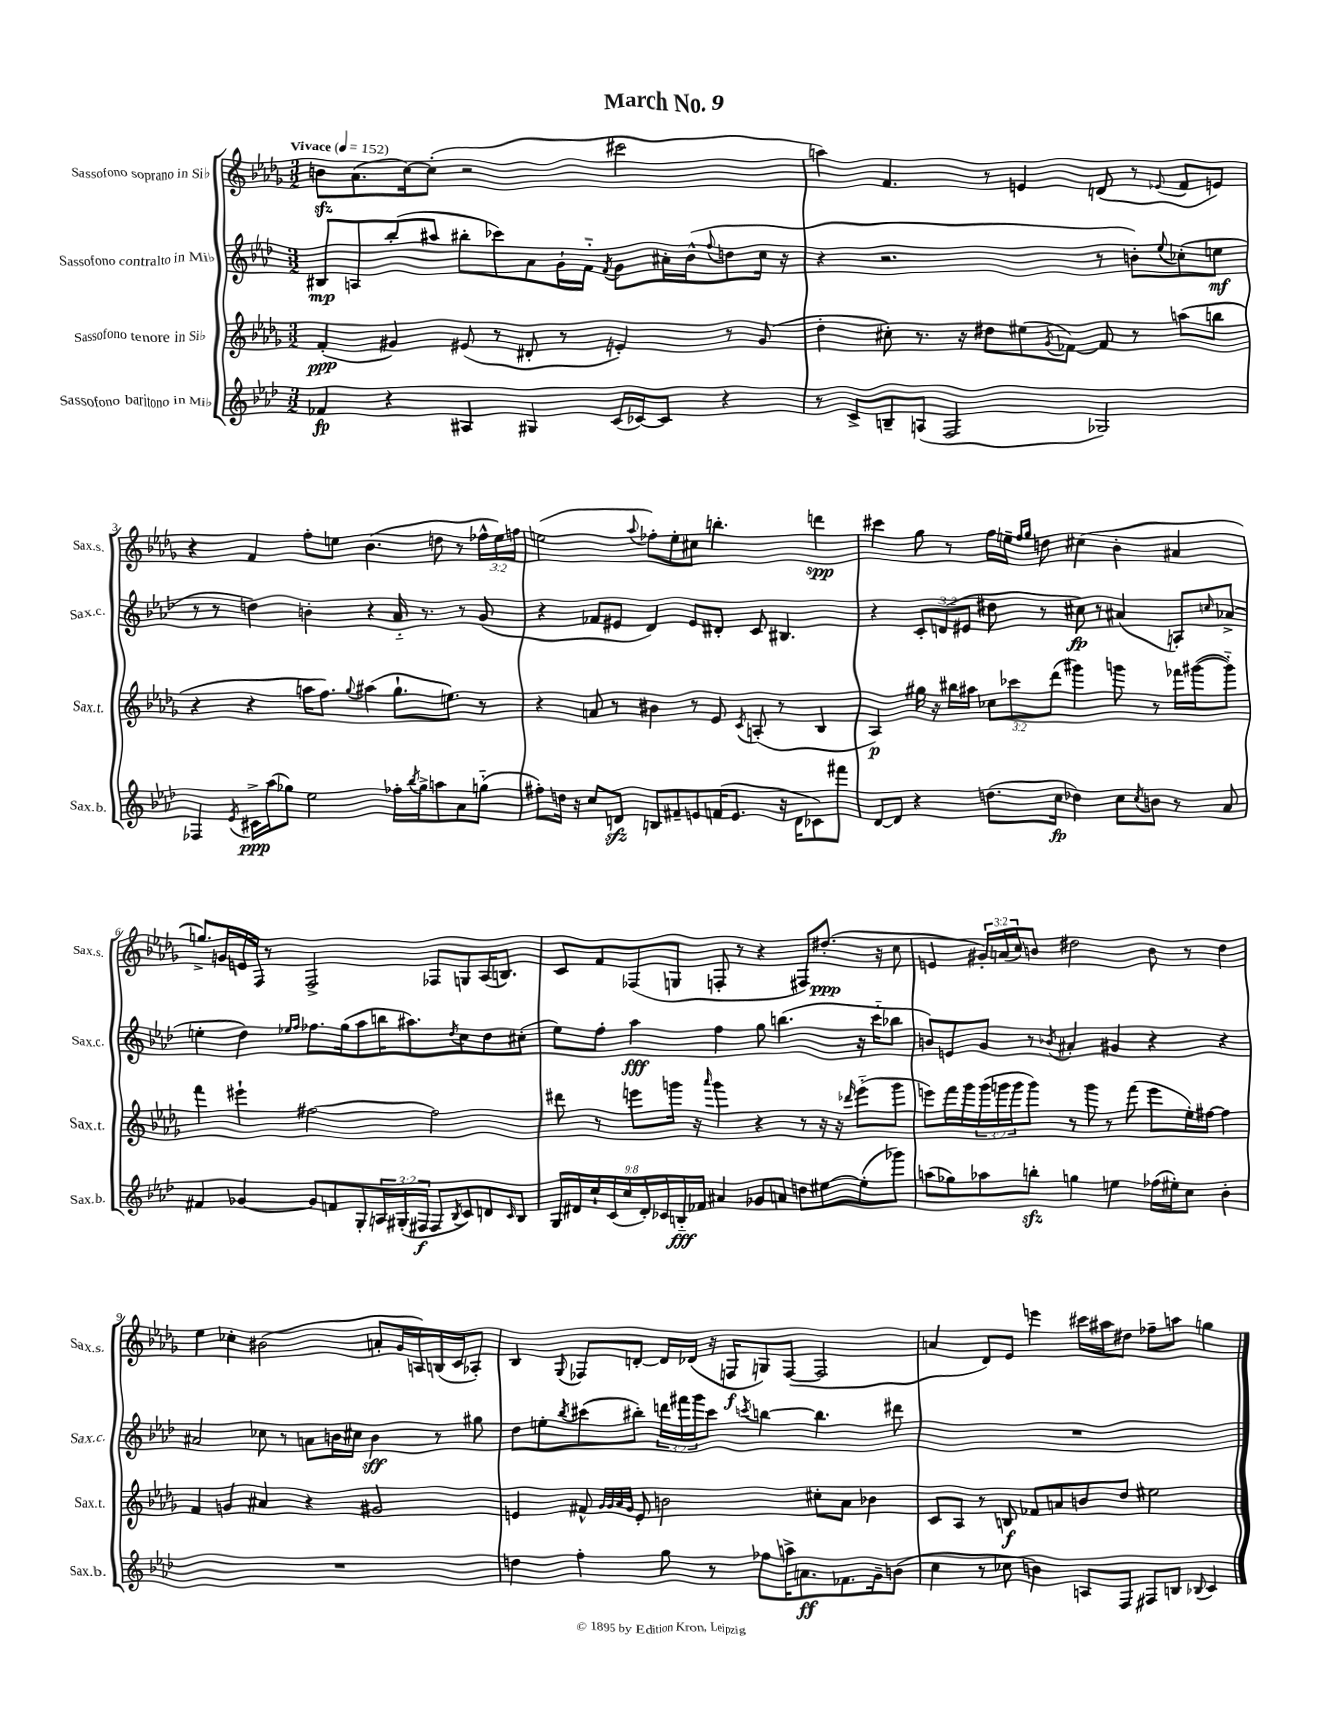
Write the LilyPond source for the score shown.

\header { title = "March No. 9" }
<<
\new StaffGroup <<
\new Staff = "s0" \with { instrumentName = "Sassofono soprano in Sib" shortInstrumentName = "Sax.s." } {
    \clef treble \key des \major \numericTimeSignature \time 3/2 \override Staff.TupletNumber.text = #tuplet-number::calc-fraction-text \tempo "Vivace" 4 = 152
    b'8\sfz aes'8.( c''16~) c''8-.( r2 cis'''2 |
    a''4) f'4. r8 e'4 d'8( r8 \appoggiatura { ees'8 } f'8 e'8) |
    r4 f'4 f''8-. e''8 bes'4.( d''8 r8 \tuplet 3/2 { fes''16-^ e''16) f''16 } |
    e''2( \appoggiatura { aes''8 } fes''8-.) e''8-. cis''8 b''4.-. d'''4\spp |
    cis'''4 ges''8 r8 f''16 e''16-- \grace { f''16 ges''16 } d''8 cis''4( bes'4-. ais'4 |
    g''8.->) g'16 e'16 f16 r8 f2-> fes8 g8 aes16( b8.) |
    c'8 f'8 fes8( g8 f8-. r8 r4 fis8) dis''8.-.\ppp( r16 c''8 |
    e'4 \tuplet 3/2 { gis'16-.) a'16( c''16) } b'8 dis''2 b'8 r8 dis''4 |
    ees''4 ces''4-. bis'2( a'8-. ges'16 a16) b16( c'16 aes8-.) |
    bes4 \appoggiatura { ges8 } fes8 d'8~-. d'16 des'16( r16 f16\f g8) f8~( f2 |
    a'4 des'8) ees'8 e'''4 cis'''16 ais''16 dis''8 fes''8-- a''8 g''4 \bar "|." |
}
\new Staff = "s1" \with { instrumentName = "Sassofono contralto in Mib" shortInstrumentName = "Sax.c." } {
    \clef treble \key aes \major \numericTimeSignature \time 3/2 \override Staff.TupletNumber.text = #tuplet-number::calc-fraction-text
    bis8\mp a8 bes''8-.( ais''8 bis''8-. ces'''8) aes'8 g'16-! f'16-_ \acciaccatura { f'8 } g'8 ais'16-. bes'16-^( \appoggiatura { f''8 } d''8 c''16 r16 |
    r4 r2. r8 b'8-.) \appoggiatura { ees''8 } ces''8-.( e''8\mf |
    r8 r8 d''4) b'4-. r4 aes'16-_ r8. r8 g'8( |
    r4 fes'8 eis'8 des'4) eis'8 dis'8-. c'8 bis4. |
    r4 \tuplet 3/2 { c'8-. d'8( eis'8 } dis''8 r8 cis''8\fp) r8 ais'4( a8-.) \grace { c''16 } aes'8->( |
    e''4-. des''4) \grace { ees''16 f''16 } fes''8. g''16( aes''8 b''16 ais''8.) \acciaccatura { des''8 } c''8 des''8 cis''8-.( |
    ees''8) f''8-. aes''4\fff f''4 g''8 b''4.( r16 c'''16-_ bes''8 |
    b'8) e'8 g'8 r8 \acciaccatura { bes'8 } ais'4-. gis'4 r4 r4 |
    ais'2 ces''8 r8 a'8 b'16 cis''16 b'4\sff r8 gis''8 |
    des''8 e''8-. \acciaccatura { bes''8 } cis'''8( bis''8-.) \tuplet 3/2 { d'''16 fis'''16 g'''16 } cis'''8 \acciaccatura { c'''8 } b''4~ b''4. dis'''8 |
    R1. \bar "|." |
}
\new Staff = "s2" \with { instrumentName = "Sassofono tenore in Sib" shortInstrumentName = "Sax.t." } {
    \clef treble \key des \major \numericTimeSignature \time 3/2 \override Staff.TupletNumber.text = #tuplet-number::calc-fraction-text
    f'4-.\ppp( gis'4) eis'8( r8 dis'8-. r8 e'4-.) r8 gis'8( |
    des''4-. cis''8-.) r8. r16 dis''8 eis''8( \acciaccatura { ges'8 } fes'8~) fes'8 r8 a''8( b''8 |
    r4 r4 a''16 f''8.) \appoggiatura { ges''8 } ais''4( ges''8.-! e''8.) r8 |
    r4 a'8 r8 bis'4 r8 ees'8 \acciaccatura { c'8 } a8-.( r8 bes4 |
    aes4\p) gis''16 r16 bis''16 ais''16 \tuplet 3/2 { ces''8 ces'''8 des'''8( } gis'''4) g'''8 r8 fes'''16 gis'''16~( gis'''8-_) |
    f'''4 eis'''4-! fis''2~ fis''2 |
    dis'''8 r8 e'''8 g'''16 r16 \grace { aes'''16 } g'''4 r4 r8 r16 r16 \grace { des'''16 } e'''8-_( g'''8 |
    e'''8) f'''16 ges'''16 \tuplet 3/2 { ges'''16( g'''16 g'''16 } g'''8) r8 g'''8 r8 f'''8( e'''8 ees''16-.) fis''16~ fis''4 |
    f'4 g'4 ais'4 r4 gis'2 |
    e'4 fis'8-^ \grace { ges'32 ges'32 aes'32 ges'32 } e'8-. b'2 cis''8-. aes'8 bes'4 |
    c'8 aes8 r8 b8\f fes'8 a'8 b'8 des''8 eis''2 \bar "|." |
}
\new Staff = "s3" \with { instrumentName = "Sassofono baritono in Mib" shortInstrumentName = "Sax.b." } {
    \clef treble \key aes \major \numericTimeSignature \time 3/2 \override Staff.TupletNumber.text = #tuplet-number::calc-fraction-text
    fes'4\fp r4 ais4 gis4 c'16( ces'16~) ces'8 r4 |
    r8 c'8-> b8-- a8( f2 ges2) |
    fes4 \acciaccatura { ees'8 } cis'16->\ppp aes''16( ges''8) ees''2 fes''16-. \acciaccatura { bes''8 } ges''16-> a''8 aes'8 g''8-_( |
    fis''8-.) d''16 r16 c''8 d'8\sfz b8 fis'8-- e'8 f'16( e'8. r16 d'16 ces'8) fis'''8 |
    des'8~ des'8 r4 d''8.( c''16\fp des''4) c''8 \acciaccatura { c''8 } b'8 r8 aes'8 |
    fis'4 ges'4~ ges'8 f'8 g8-. \tuplet 3/2 { a16 gis16-.( fis16\f } fis8 \acciaccatura { bes8 } c'8) d'8 \grace { c'16 } bes8 |
    \tuplet 9/8 { g16 dis'16 c''16-! c'16( c''16 dis'16-.) ces'16 b16-_\fff fes'16 } ais'4 ges'8 a'8 d''8 eis''8~ eis''8-.( ges'''8) |
    a''8( ges''8) aes''8 b''8-.\sfz g''4 e''4 fes''16( eis''16-.) c''8 bes'4-. |
    R1. |
    d''4 f''4-. g''8 r8 fes''8 a''16-> a'8.\ff fes'8. g'16-- b'8( |
    c''4 r8 ces''8 b'4) a8 f8 fis8 b8 \appoggiatura { bes8 } c'4 \bar "|." |
}
>>
>>
